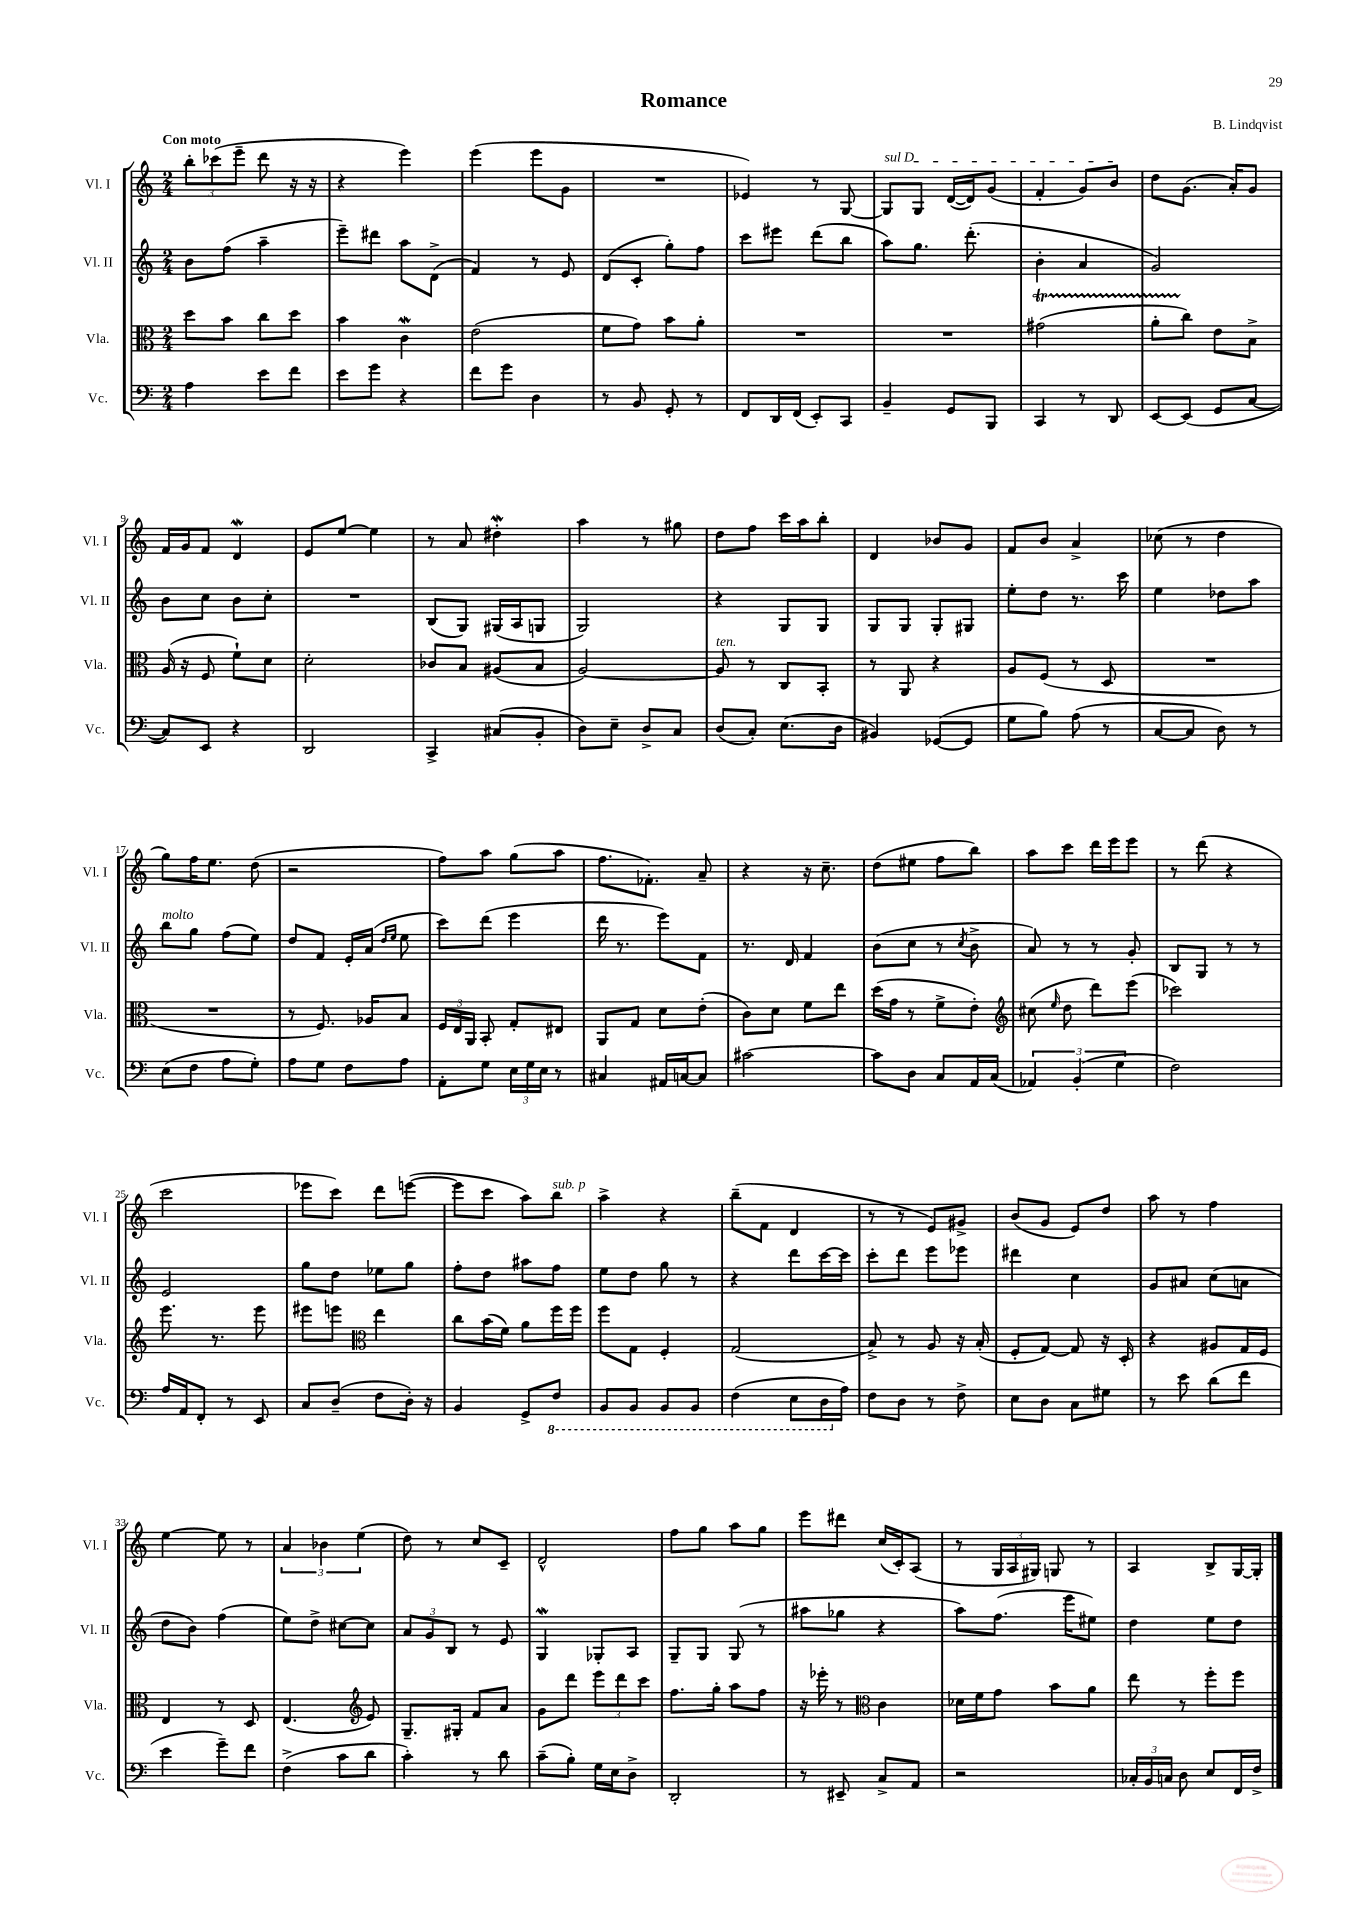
\header { title = "Romance" composer = "B. Lindqvist" }
<<
\new StaffGroup <<
\new Staff = "s0" \with { instrumentName = "Vl. I" shortInstrumentName = "Vl. I" } {
    \clef treble \key c \major \numericTimeSignature \time 2/4 \tempo "Con moto"
    \autoBeamOff \tuplet 3/2 { b''8[-. ces'''8( e'''8]-- } d'''8 r16 r16 |
    r4 e'''4) |
    e'''4( e'''8[ g'8] |
    R2 |
    ees'4) r8 g8~ |
    \once \override TextSpanner.bound-details.left.text = \markup { \italic "sul D" } g8[\startTextSpan g8] d'16[~( d'16) g'8]( |
    f'4-. g'8[) b'8]\stopTextSpan |
    d''8[ g'8.]( a'16[-.) g'8] |
    f'16[ g'16 f'8] d'4\mordent |
    e'8[ e''8]~ e''4 |
    r8 a'8 dis''4-.\mordent |
    a''4 r8 gis''8 |
    d''8[ f''8] c'''16[ a''16 b''8]-. |
    d'4 bes'8[ g'8] |
    f'8[ b'8] a'4-> |
    ces''8( r8 d''4 |
    g''8[) f''16 e''8.] d''8( |
    r2 |
    f''8[) a''8] g''8[( a''8] |
    f''8.[ fes'8.]-.) a'8-- |
    r4 r16 c''8.-- |
    d''8[( eis''8] f''8[ b''8]) |
    a''8[ c'''8] d'''16[ e'''16 e'''8] |
    r8 d'''8( r4 |
    c'''2 |
    ees'''8[ c'''8]) d'''8[ e'''8]~( |
    e'''8[ c'''8] a''8[) b''8]^\markup { \italic "sub. p" } |
    a''4-> r4 |
    b''8[--( f'8] d'4 |
    r8 r8 e'8[) gis'8]-> |
    b'8[( g'8] e'8[) d''8] |
    a''8 r8 f''4 |
    e''4~ e''8 r8 |
    \tuplet 3/2 { a'4 bes'4 e''4( } |
    d''8) r8 c''8[ c'8]-- |
    d'2-^ |
    f''8[ g''8] a''8[ g''8] |
    e'''8[ dis'''8] c''16[( c'16-.) a8]( |
    r8 \tuplet 3/2 { g16[ a16 gis16]) } g8 r8 |
    a4 b8[-> g16~ g16]-. \bar "|." |
}
\new Staff = "s1" \with { instrumentName = "Vl. II" shortInstrumentName = "Vl. II" } {
    \clef treble \key c \major \numericTimeSignature \time 2/4
    \autoBeamOff b'8[ f''8]( a''4-- |
    e'''8[--) dis'''8] a''8[ d'8]->( |
    f'4) r8 e'8 |
    d'8[( c'8]-. g''8[-.) f''8] |
    c'''8[ eis'''8] d'''8[( b''8] |
    a''8[) g''8.] d'''8.-.( |
    b'4-. a'4 |
    g'2) |
    b'8[ c''8] b'8[ c''8]-. |
    R2 |
    b8[( g8]) gis16[( a16 g8] |
    g2) |
    r4 g8[ g8] |
    g8[ g8] g8[-. gis8] |
    e''8[-. d''8] r8. c'''16 |
    e''4 des''8[ a''8] |
    b''8[^\markup { \italic "molto" } g''8] f''8[( e''8]) |
    d''8[ f'8] e'16[-. a'16]( \grace { d''16[ e''16] } e''8 |
    c'''8[) d'''8]( e'''4 |
    d'''16 r8. e'''8[) f'8] |
    r8. d'16 f'4 |
    b'8[( c''8] r8 \acciaccatura { c''8 } b'8-> |
    a'8) r8 r8 g'8-. |
    b8[ g8] r8 r8 |
    e'2 |
    g''8[ d''8] ees''8[ g''8] |
    f''8[-. d''8] ais''8[ f''8] |
    e''8[ d''8] g''8 r8 |
    r4 d'''8[ c'''16~ c'''16] |
    c'''8[-. d'''8] e'''8[ ees'''8] |
    dis'''4 c''4 |
    g'8[ ais'8] c''8[( a'8] |
    d''8[ b'8]) f''4( |
    e''8[) d''8]-> cis''8[~ cis''8] |
    \tuplet 3/2 { a'8[ g'8 b8] } r8 e'8 |
    g4\mordent ges8[-. a8] |
    g8[-- g8] g8( r8 |
    ais''8[ ges''8] r4 |
    a''8[) f''8.]( e'''16[ eis''8]) |
    d''4 e''8[ d''8] \bar "|." |
}
\new Staff = "s2" \with { instrumentName = "Vla." shortInstrumentName = "Vla." } {
    \clef alto \key c \major \numericTimeSignature \time 2/4
    \autoBeamOff d''8[ b'8] c''8[ d''8] |
    b'4 c'4\mordent |
    e'2( |
    f'8[ g'8]) b'8[ a'8]-. |
    R2 |
    R2 |
    gis'2\startTrillSpan( |
    a'8[-. c''8]\stopTrillSpan) e'8[ b8]-> |
    a16( r16 f8 f'8[-!) d'8] |
    d'2-. |
    ces'8[ b8] ais8[( b8] |
    a2~) |
    a8^\markup { \italic "ten." } r8 c8[ b,8]-. |
    r8 a,8 r4 |
    a8[ f8]( r8 d8 |
    R2 |
    R2 |
    r8 f8.) aes16[ b8] |
    \tuplet 3/2 { f16[ e16 a,16] } b,8-. g8[-. eis8] |
    a,8[ g8] d'8[ e'8]-.( |
    c'8[) d'8] f'8[ e''8] |
    d''16[( g'16] r8 f'8[-> e'8]-.) |
    \clef treble cis''8( \grace { e''16 } d''8 d'''8[) e'''8]( |
    ces'''2) |
    e'''8. r8. e'''8 |
    eis'''8[ e'''8] \clef alto e''4 |
    c''8[ b'16( f'16]) a'8[ f''16 f''16] |
    f''8[ g8] f4-. |
    g2( |
    b8->) r8 a8 r16 b16-.( |
    f8[-. g8]~) g8 r16 d16-. |
    r4 ais8[ g16 f16] |
    e4 r8 d8 |
    e4.( \clef treble e'8) |
    g8.[-- gis16]-. f'8[ a'8] |
    g'8[ d'''8] \tuplet 3/2 { e'''8[ d'''8 c'''8] } |
    f''8.[ g''16]-. a''8[ f''8] |
    r16 ees'''16-. r8 \clef alto c'4 |
    des'16[ f'16 g'8] b'8[ a'8] |
    e''8 r8 f''8[-. f''8] \bar "|." |
}
\new Staff = "s3" \with { instrumentName = "Vc." shortInstrumentName = "Vc." } {
    \clef bass \key c \major \numericTimeSignature \time 2/4
    \autoBeamOff a4 e'8[ f'8] |
    e'8[ g'8] r4 |
    f'8[ g'8] d4 |
    r8 b,8 g,8-. r8 |
    f,8[ d,16 f,16]( e,8[-.) c,8] |
    b,4-- g,8[ b,,8] |
    c,4 r8 d,8 |
    e,8[~ e,8]( g,8[ c8]~ |
    c8[) e,8] r4 |
    d,2 |
    c,4-> cis8[( b,8]-. |
    d8[) e8]-- d8[-> c8] |
    d8[( c8]-.) e8.[( d16] |
    bis,4) ges,8[~( ges,8] |
    g8[ b8]) a8( r8 |
    c8[~ c8] d8) r8 |
    e8[( f8] a8[ g8]-.) |
    a8[ g8] f8[ a8] |
    a,8[-. g8] \tuplet 3/2 { e16[ g16 e16] } r8 |
    cis4 ais,16[ c16~ c8] |
    cis'2~ |
    cis'8[ d8] c8[ a,16 c16]( |
    \tuplet 3/2 { aes,4) b,4-.( g4 } |
    f2) |
    a16[ a,16 f,8]-. r8 e,8 |
    c8[ d8]--( f8[ d16]-.) r16 |
    b,4 g,8[-> \ottava #-1 f,8] |
    b,,8[ b,,8] b,,8[ b,,8] |
    f,4( e,8[ d,16 \ottava #0 a16]) |
    f8[ d8] r8 f8-> |
    e8[ d8] c8[ gis8] |
    r8 e'8 d'8[( f'8] |
    e'4 g'8[--) f'8] |
    f4->( c'8[ d'8] |
    c'4-.) r8 d'8 |
    c'8[--( b8]-.) g16[ e16 d8]-> |
    d,2-. |
    r8 eis,8-- c8[-> a,8] |
    r2 |
    \tuplet 3/2 { ces16[-. b,16 c16] } d8 e8[ f,16 f16]-> \bar "|." |
}
>>
>>
